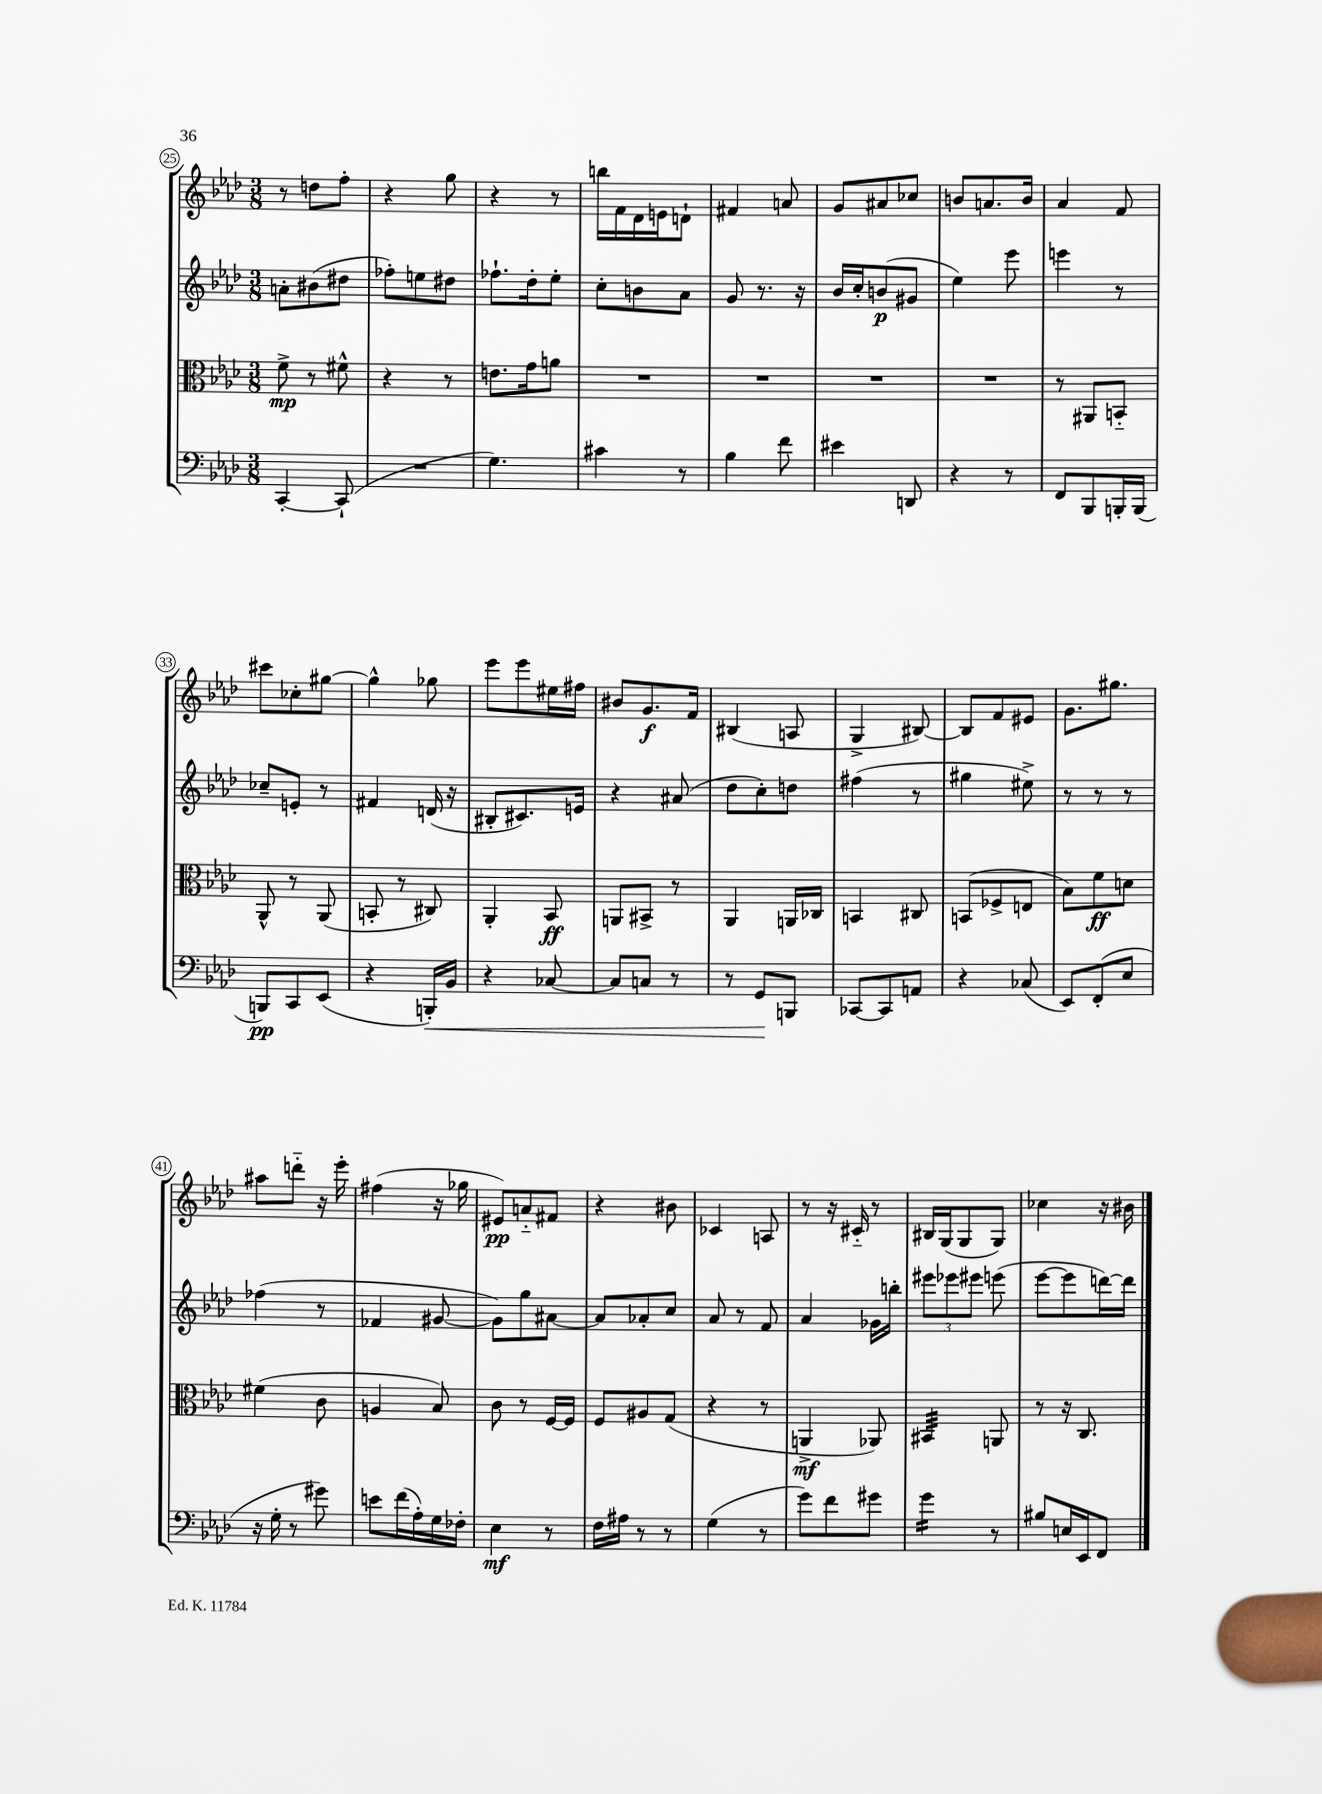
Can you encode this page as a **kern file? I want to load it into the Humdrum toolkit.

**kern	**kern	**kern	**kern
*staff4	*staff3	*staff2	*staff1
*clefF4	*clefC3	*clefG2	*clefG2
*k[b-e-a-d-]	*k[b-e-a-d-]	*k[b-e-a-d-]	*k[b-e-a-d-]
*M3/8	*M3/8	*M3/8	*M3/8
[4CC'	8f^	8a'	8r
.	8r	(8b#	8dd
(8CC`]	8f#^^	8dd#	8ff'
=	=	=	=
4.r	4r	8ff-')	4r
.	.	8ee	.
.	8r	8dd#	8gg
=	=	=	=
4.G)	8.e	8.ff-`	4r
.	16g	16dd-'	.
.	8a	8ee-'	8r
=	=	=	=
4c#	4.r	8cc'	16bb
.	.	.	16f
.	.	8b	16d-
.	.	.	16e
8r	.	8a-	8d`
=	=	=	=
4B-	4.r	8g	4f#
.	.	8.r	.
8f	.	.	8a
.	.	16r	.
=	=	=	=
4e#	4.r	16b-	8g
.	.	16cc'	.
.	.	(8b	8a#
8DD	.	8g#	8cc-
=	=	=	=
4r	4.r	4ee-)	8b
.	.	.	8.a
8r	.	8eee-	.
.	.	.	16b
=	=	=	=
8FF	8r	4eee	4a-
8BBB-	8AA#	.	.
16BBB'	8BB'~	8r	8f
(16BBB	.	.	.
=	=	=	=
8BBB)	8AA-^^	8cc-~	8ccc#
8CC	8r	8e'	8cc-'
(8EE-	(8AA-	8r	[8gg#
=	=	=	=
4r	8BB'	4f#	4gg#^^]
.	8r	.	.
16BBB')	8C#)	(16d	8gg-
16BB-	.	16r	.
=	=	=	=
4r	4AA-'	8B#'	8eee-
.	.	8.c#)	8eee-
[8C-	8BB-	.	16ee#
.	.	16e	16ff#
=	=	=	=
8C-]	8AA	4r	8b#
8C	8BB#^	.	8.g
8r	8r	(8a#	.
.	.	.	16f
=	=	=	=
8r	4AA-	8dd-	(4B#
8GG	.	8cc')	.
8BBB	16AA	8dd	8A
.	16C-	.	.
=	=	=	=
[8CC-	4BB	(4ff#	4G^
8CC-]	.	.	.
8AA	8C#	8r	[8B#)
=	=	=	=
4r	(8BB	4gg#	8B#]
.	8F-^	.	8f
(8C-	8E	8ee#^)	8e#
=	=	=	=
8EE-)	8B-)	8r	8.g
(8FF'	8f	8r	.
.	.	.	8.gg#
8E-	8d	8r	.
=	=	=	=
16r	(4f#	(4ff-	8aa#
16G'	.	.	.
8r	.	.	8ddd'~
8g#)	8c	8r	16r
.	.	.	16eee-'
=	=	=	=
8e	4A	4f-	(4ff#
(16f	.	.	.
16A-')	.	.	.
16G	8B-)	[8g#	16r
16F-'	.	.	16gg-
=	=	=	=
4E-	8c	8g#])	8e#)
.	8r	8gg	8a'~
8r	[16F	[8a#	8f#
.	16F]	.	.
=	=	=	=
16F	8F	8a#]	4r
16A#	.	.	.
8r	8A#	8a-'	.
8r	(8G	8cc	8b#
=	=	=	=
(4G	4r	8a-	4c-
.	.	8r	.
8r	8r	8f	8A
=	=	=	=
8g)	4AA^	4a-	8r
8f	.	.	16r
.	.	.	16c#'~
8g#	8AA-)	16g-	8r
.	.	16bb'	.
=	=	=	=
4g	4BB#	12eee#	16B#
.	.	.	(16G
.	.	12eee-	.
.	.	.	8G
.	.	12eee#	.
8r	8AA	(8eee	8G)
=	=	=	=
8B#	8r	[8eee-	4cc-
16E	16r	8eee-]	.
16EE-	8.C	.	.
8FF	.	[16ddd)	16r
.	.	16ddd]	16b#
==	==	==	==
*-	*-	*-	*-
